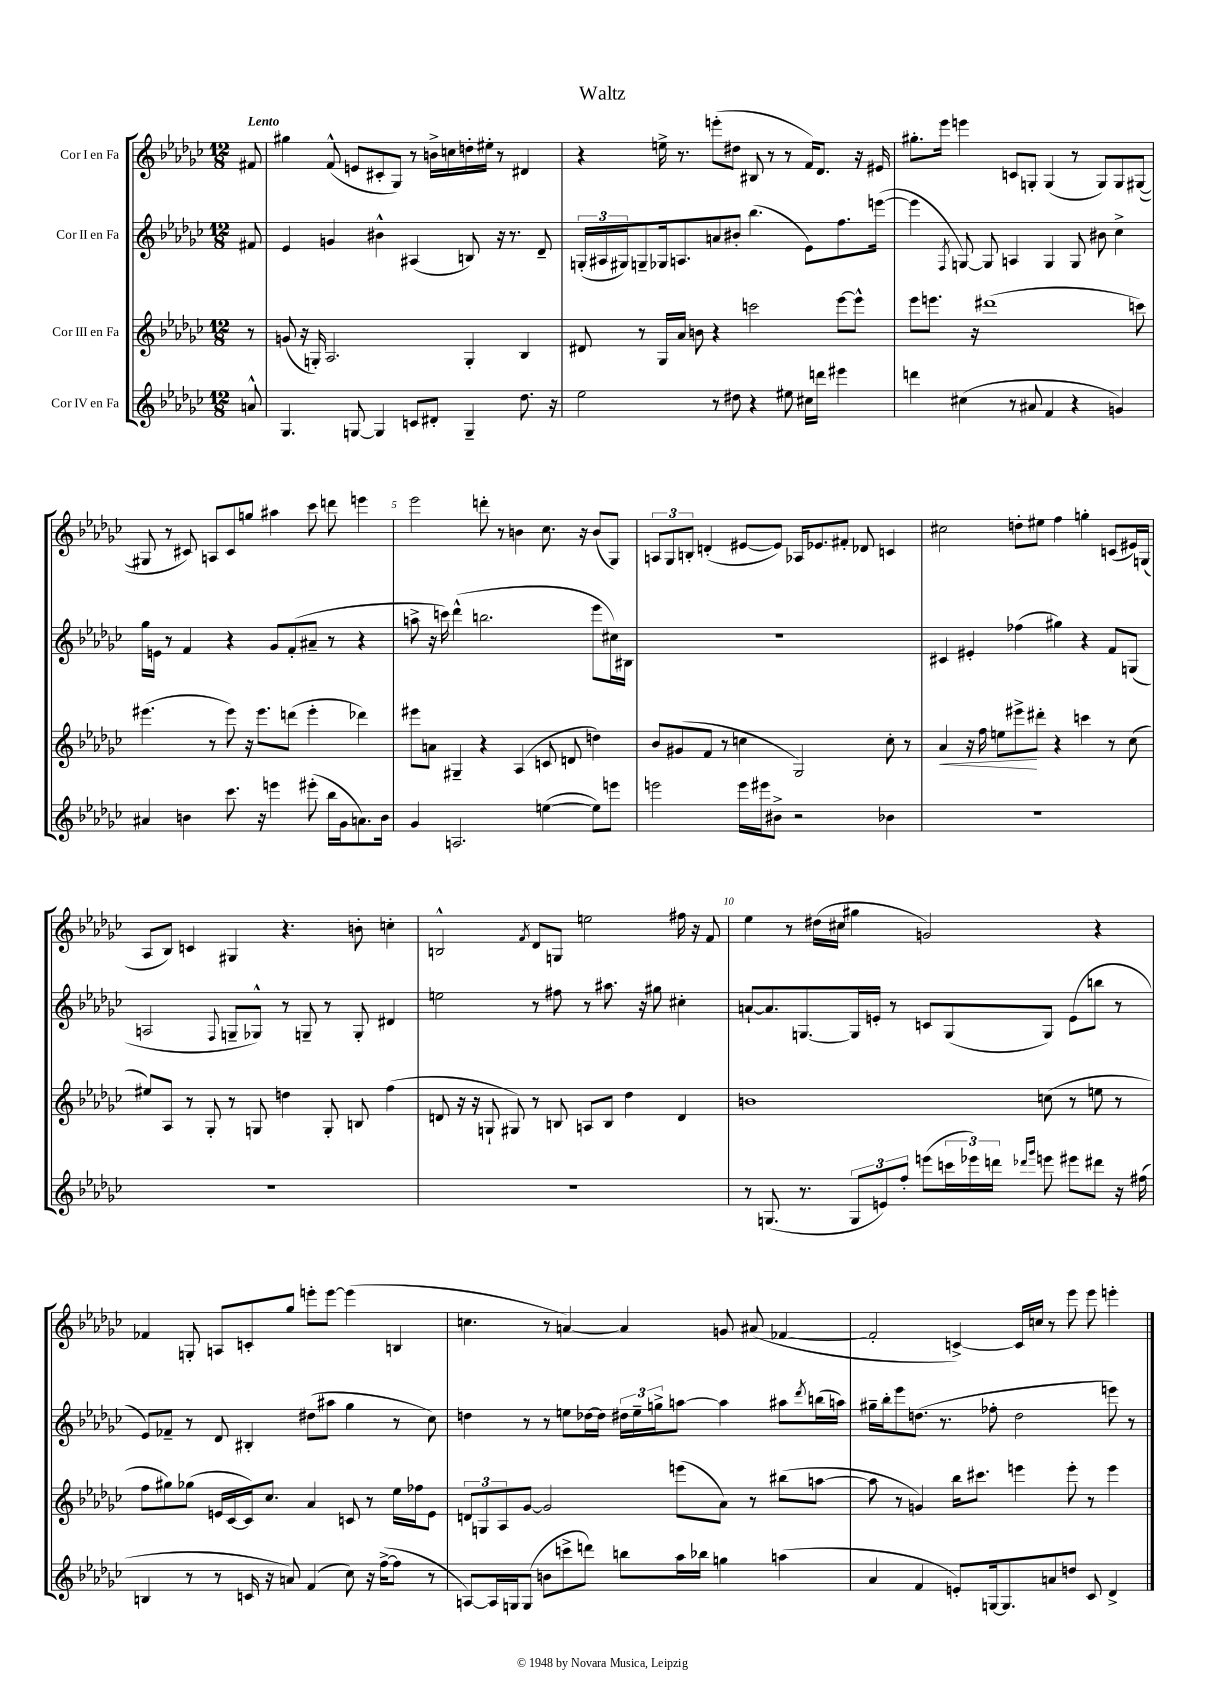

**kern	**kern	**kern	**kern
*staff4	*staff3	*staff2	*staff1
*clefG2	*clefG2	*clefG2	*clefG2
*k[b-e-a-d-g-c-]	*k[b-e-a-d-g-c-]	*k[b-e-a-d-g-c-]	*k[b-e-a-d-g-c-]
*M12/8	*M12/8	*M12/8	*M12/8
8a^^	8r	8f#	8f#
=	=	=	=
4.G-	(8g	4e-	4gg#
.	16r	.	.
.	16G')	.	.
.	2.A-	4g	(8f^^
[8G	.	.	8e
4G]	.	4b#^^	8c#'
.	.	.	8G-)
8c	.	(4A#	8r
8d#'	.	.	16b^
.	.	.	16cc
4G~	4G'	8B)	16dd'
.	.	.	16ee#'
.	.	16r	8r
.	.	8.r	.
8.dd-	4B-	.	4d#
.	.	8d-~	.
16r	.	.	.
=	=	=	=
2ee-	8d#	(24G'	4r
.	.	24A#	.
.	.	24G#)	.
.	8r	8G~	.
.	16G-	16G-	16ee^
.	16a-	8.A	8.r
.	8b	.	.
8r	4r	8a	(8eee'
8dd#	.	8b#'	8dd#
4r	2ccc	(4.bb-	8B#
.	.	.	8r
8ee#	.	.	8r
16cc#	.	8e-)	16f)
16ddd	.	.	8.d-
4eee#	[8eee-	8.ff	.
.	8eee-^^]	.	16r
.	.	([16eee	16e#
=	=	=	=
4ddd	8eee-	4eee]	8.gg#'
.	8.eee	.	.
.	.	.	16eee-
.	.	8qF	.
(4cc#	.	[8G)	4eee
.	16r	.	.
.	(1ddd#	8G]	.
8r	.	4A	8c
8a#	.	.	8G'
4f	.	4G	(4G
4r	.	8G	8r
.	.	8b#	8G)
4g)	.	4cc-^	8G
.	8ccc)	.	([8G#
=	=	=	=
4a#	(4.eee#	16gg-	8G#]
.	.	16e	.
.	.	8r	8r
4b	.	4f	8c#)
.	8r	.	8A
8.ccc-	8eee#)	4r	8c#
.	16r	.	8gg
16r	8.eee#	.	.
4eee	.	8g-	4aa#
.	(8ddd	(8f'	.
(8eee#'	4eee#'	8a#~	8ccc-
16bb-	.	8r	8ddd
16g-	.	.	.
8.a)	4ddd-)	4r	4eee
16b	.	.	.
=	=	=	=
4g-	8eee#	8aa^	2eee-
.	8a	16r	.
.	.	16ccc)	.
2.A	4G#~	(4ddd-^^	.
.	4r	2.bb	8ddd'
.	.	.	8r
.	(4A-	.	4b
([4ee	8c	.	8.cc-
.	8d	.	.
.	.	.	16r
8ee])	4dd)	8eee-	(8b
8eee	.	16cc#)	8G-)
.	.	16B#	.
=	=	=	=
2eee	8b-	1.r	12A
.	.	.	12G-
.	(8g#	.	.
.	.	.	12B'
.	8f	.	(4d'
.	8r	.	.
16eee	4cc	.	[8e#
16eee#	.	.	.
8b#^	.	.	8e#])
2r	2G-)	.	16A-
.	.	.	8.e-
.	.	.	8f#'
.	.	.	8d-
4b-	8cc'	.	4c
.	8r	.	.
=	=	=	=
1.r	4a-	4c#	2cc#
.	16r	4e#'	.
.	16ff	.	.
.	8ee	.	.
.	8eee#^	(4ff-	8dd'
.	8ddd#'	.	8ee#
.	4r	4gg#)	4ff
.	4ccc	4r	4gg'
.	8r	8f	(8c
.	(8cc-	(8G	16e#)
.	.	.	(16G
=	=	=	=
1.r	8ee#)	2A	8A-
.	8A-	.	8B-)
.	8r	.	4c
.	8G-'	.	.
.	.	8qqF	.
.	8r	8G~	4G#
.	8G	8G-^^)	.
.	4dd	8r	4.r
.	.	8G~	.
.	8G'	8r	.
.	8B	8G'	8b'
.	(4ff	4d#	4cc'
=	=	=	=
1.r	8d	2ee	2B^^
.	16r	.	.
.	16r	.	.
.	8G`	.	.
.	8G#)	.	.
.	.	.	8qf
.	8r	8r	8d-
.	8B	8ff#	8G
.	8A	8r	2ee
.	8B	8.aa#	.
.	4dd-	.	.
.	.	16r	.
.	.	8gg#	.
.	4d	4cc#'	16ff#
.	.	.	16r
.	.	.	8f
=	=	=	=
8r	1b	[8a`	4ee-
(8.G	.	8.a]	.
.	.	.	8r
8.r	.	[8.G	.
.	.	.	(16dd#
.	.	.	16cc#
12G	.	16G]	4gg#
.	.	16e'	.
12e)	.	.	.
.	.	8r	.
12ff'	.	.	.
(8eee	.	8c	2g)
24ccc	.	(8G	.
24eee-)	.	.	.
24ddd	.	.	.
16qqddd-	.	.	.
16qqggg-	.	.	.
8eee	(8cc	8G)	.
8eee#	8r	(8e	.
8ddd#	8ee	8bb	4r
16r	8r	8r	.
(16ff#	.	.	.
=	=	=	=
4B	8ff	8e-)	4f-
.	8gg#)	8f-~	.
8r	(8gg-	8r	8G'
8r	16e	8d-	8A
.	[16c-	.	.
16c	16c-])	4B#'	8c'
16r	8.cc-	.	.
8a)	.	.	8gg-
(4f	4a-	(8dd#	8eee'
.	.	8aa#	[8eee
8cc-)	8c	4gg-	(4eee]
16r	8r	.	.
([16ff^	.	.	.
8ff]	16ee-	8r	4B
.	16ff-	.	.
8r	8e	8cc-)	.
=	=	=	=
[8A)	12d	4dd	4.cc
.	12G	.	.
16A]	.	.	.
.	12A-	.	.
16G	.	.	.
(8G	[8g-	8r	.
8b	2g-]	8r	8r
8ccc^	.	8ee	[4a)
8ddd)	.	[16dd-	.
.	.	16dd-]	.
8bb	.	24dd#	4a]
.	.	24ee~	.
.	.	24gg^	.
16aa-	(8eee	[8aa	.
16bb-	.	.	.
4gg	8a-)	4aa]	8g
.	8r	.	(8a#
(4aa	(8bb#	8aa#	[4f-
.	.	8qddd-	.
.	[8aa	(16bb	.
.	.	16aa)	.
=	=	=	=
4a-	8aa]	16gg#~	2f-']
.	.	16bb-'	.
.	8r	8eee-	.
4f	4g)	(8.dd	.
.	.	8.r	.
8e')	16bb-	.	[4c^)
.	8.ccc#	.	.
[16G	.	8ff-'	.
8.G]	.	.	.
.	4eee	2dd	16c]
.	.	.	16cc
8a	.	.	8r
8dd	8eee'	.	8eee-
8c-	8r	.	8eee-
4d-^	4eee	8eee)	4eee'
.	.	8r	.
==	==	==	==
*-	*-	*-	*-
